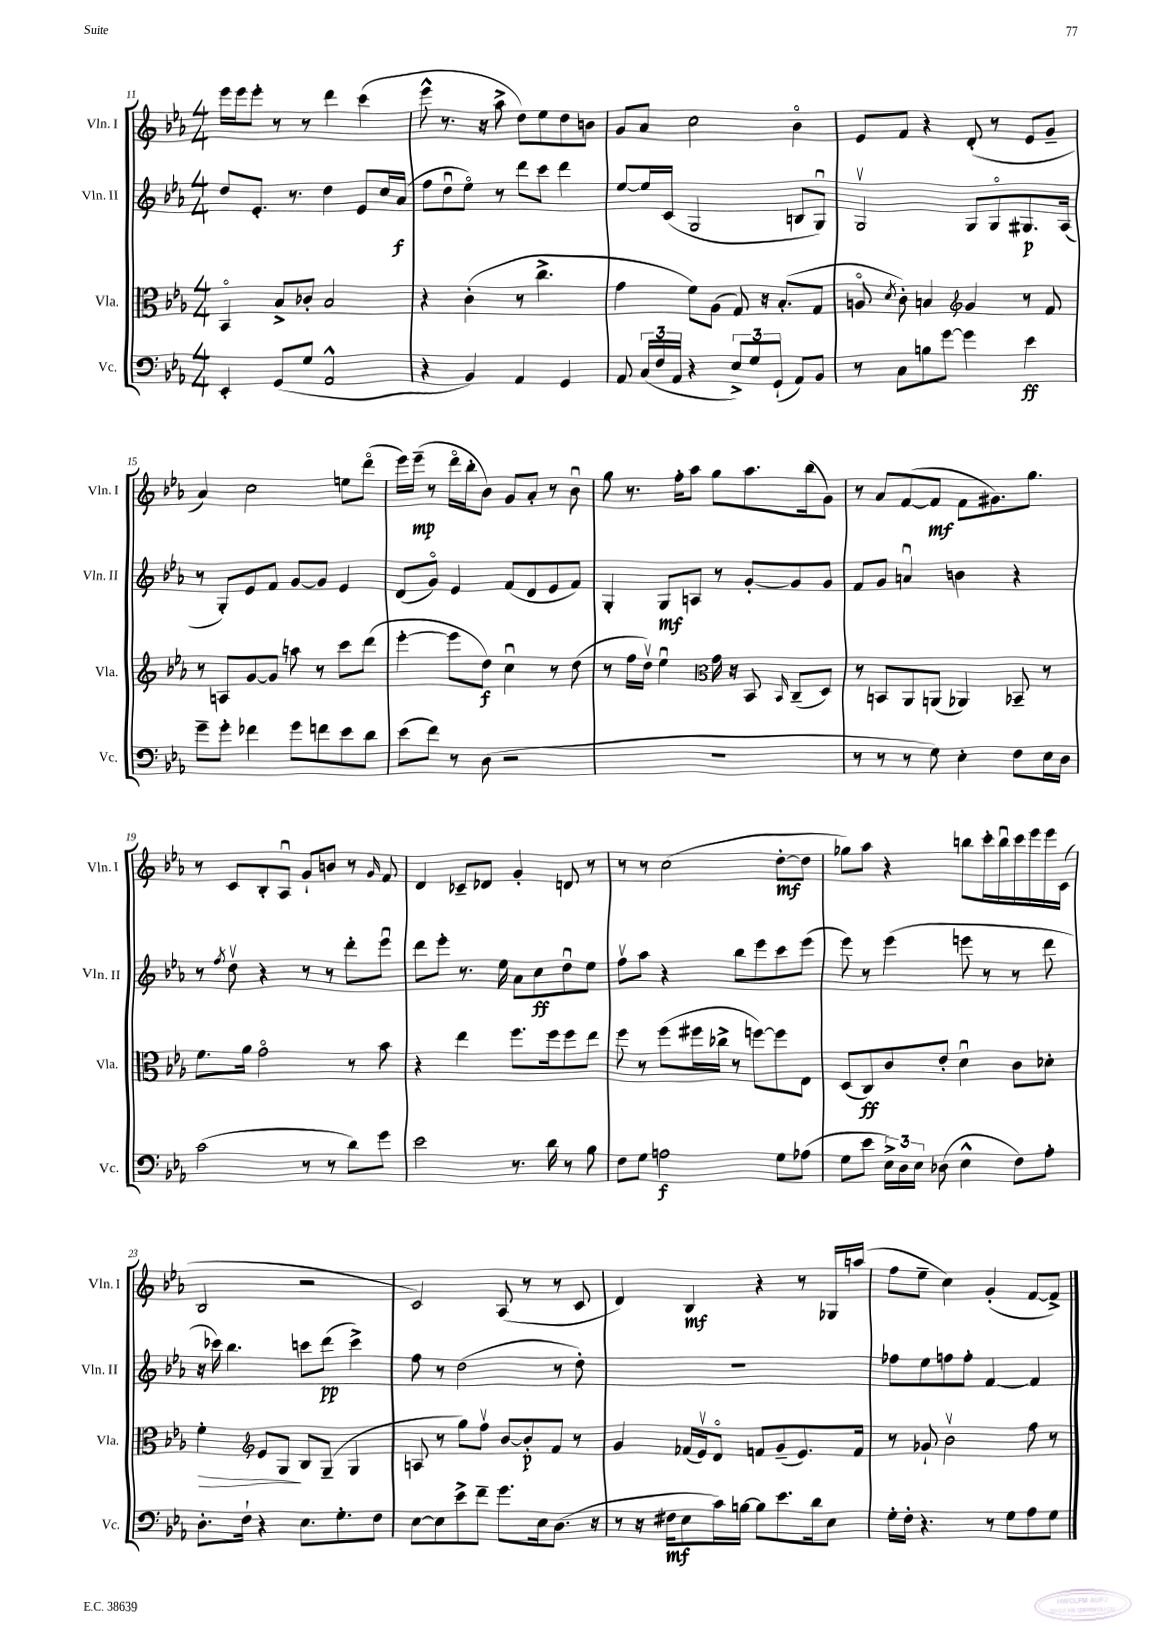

**kern	**dynam	**kern	**dynam	**kern	**dynam	**kern	**dynam
*part4	*part4	*part3	*part3	*part2	*part2	*part1	*part1
*staff4	*staff4	*staff3	*staff3	*staff2	*staff2	*staff1	*staff1
*I"Vc.	*	*I"Vla.	*	*I"Vln. II	*	*I"Vln. I	*
*I'Vc.	*	*I'Vla.	*	*I'Vln. II	*	*I'Vln. I	*
*clefF4	*	*clefC3	*	*clefG2	*	*clefG2	*
*k[b-e-a-]	*	*k[b-e-a-]	*	*k[b-e-a-]	*	*k[b-e-a-]	*
*M4/4	*	*M4/4	*	*M4/4	*	*M4/4	*
=11	=11	=11	=11	=11	=11	=11	=11
4EE-'/	.	4BB-/	.	8dd/L	.	16eee-\LL	.
.	.	.	.	.	.	16eee-\J	.
.	.	.	.	8.e-'/J	.	8eee-'\J	.
(8GG/L	.	8B-^/L	.	.	.	8r	.
.	.	.	.	8.r	.	.	.
8G/J	.	8c-X'/J	.	.	.	8r	.
2AA-^^/	.	2B-/	.	4dd\	.	4ddd\	.
.	.	.	.	8e-/L	.	(4ccc\	.
.	.	.	.	16cc/L	.	.	.
.	.	.	.	(16a-/JJ	f	.	.
=12	=12	=12	=12	=12	=12	=12	=12
4r	.	4r	.	8ff\L	.	8eee-^^\	.
.	.	.	.	8ddu\	.	8.r	.
4BB-/)	.	(4c'\	.	8ee-\J)	.	.	.
.	.	.	.	.	.	16r	.
.	.	.	.	8r	.	8aa-^\	.
4AA-/	.	8r	.	8ddd\L	.	8dd\L)	.
.	.	4.cc^\	.	8ccc\J	.	8ee-\	.
4GG/	.	.	.	4ddd\	.	8dd\	.
.	.	.	.	.	.	8bn\J	.
=13	=13	=13	=13	=13	=13	=13	=13
8AA-/	.	4g\	.	[8ee-/L	.	8g/L	.
(24C/LL	.	.	.	16ee-/L]	.	8a-/J	.
24F/	.	.	.	.	.	.	.
.	.	.	.	(16c/JJ	.	.	.
24AA-/JJ	.	.	.	.	.	.	.
4r	.	8f\L)	.	2G/	.	2cc\	.
.	.	(8A-\J	.	.	.	.	.
12E-^/L)	.	8G/)	.	.	.	.	.
12G/	.	.	.	.	.	.	.
.	.	16r	.	.	.	.	.
(12GG`/J	.	.	.	.	.	.	.
.	.	(8.B-'/L	.	.	.	.	.
8AA-/L)	.	.	.	8Bn/L	.	4b-\	.
8BB-/J	.	8G/J	.	8Gu/J)	.	.	.
=14	=14	=14	=14	=14	=14	=14	=14
8r	.	8An/	.	2Gv/	.	8e-/L	.
.	.	8qd/	.	.	.	.	.
8C\L	.	8c'\)	.	.	.	8f/J	.
8Bn\	.	4Bn/	.	.	.	4r	.
[8g\J	.	.	.	.	.	.	.
*	*	*clefG2	*	*	*	*	*
4g\]	.	4g/	.	8G/L	.	(8d'/	.
.	.	.	.	8G/	.	8r	.
4e-\	ff	8r	.	8.G#X/	p	8e-/L	.
.	.	8f/	.	.	.	8g~/J	.
.	.	.	.	(16A-/Jk	.	.	.
!!LO:LB:g=z
=15	=15	=15	=15	=15	=15	=15	=15
8g~\L	.	8r	.	8r	.	4a-/)	.
8g'\J	.	8An/L	.	8G'/L)	.	.	.
4f-X\	.	[8g/	.	8e-/	.	2cc\	.
.	.	8g/J]	.	8f/J	.	.	.
8g\L	.	8aan\	.	[8g/L	.	.	.
8fn\	.	8r	.	8g/J]	.	.	.
8e-\	.	8ccc\L	.	4e-/	.	8een\L	.
8d\J	.	(8ddd\J	.	.	.	(8ddd\J	.
=16	=16	=16	=16	=16	=16	=16	=16
(8e-\L	.	[4eee-'\	.	(8d/L	.	16eee-\LL)	.
.	.	.	.	.	.	(16eee-~\JJ	mp
8f\J)	.	.	.	8g/J)	.	8r	.
8r	.	8eee-\L]	.	4e-/	.	16ddd\LL	.
.	.	.	.	.	.	16bb-'\J	.
(8D\	.	8dd\J)	f	.	.	8b-\J)	.
2r	.	4ccu\	.	(8f/L	.	8g/L	.
.	.	.	.	8d/	.	8a-'/J	.
.	.	8r	.	8e-/	.	8r	.
.	.	(8dd\	.	8f/J)	.	8b-u\	.
=17	=17	=17	=17	=17	=17	=17	=17
1r	.	8r	.	4G'/	.	8gg\	.
.	.	16ff\LL	.	.	.	8.r	.
.	.	16ddv\JJ)	.	.	.	.	.
.	.	4ee-u\	.	8G/L	mf	.	.
.	.	.	.	.	.	16ff'\KL	.
.	.	.	.	8An/J	.	8aa-\J	.
*	*	*clefC3	*	*	*	*	*
.	.	16g\	.	8r	.	8gg\L	.
.	.	16r	.	.	.	.	.
.	.	8BB-/	.	[8g'/L	.	8.aa-\	.
.	.	16qqBB-/	.	.	.	.	.
.	.	(8C~/L	.	8g/]	.	.	.
.	.	.	.	.	.	(16bb-\k	.
.	.	8D/J)	.	8g/J	.	8g\J)	.
=18	=18	=18	=18	=18	=18	=18	=18
8r	.	8r	.	8f/L	.	8r	.
8r	.	8BBn/L	.	8g/J	.	8a-/L	.
8r	.	8AA-/	.	4anu/	.	([8f/	.
8G\)	.	(8AAn/J	.	.	.	8f/J]	mf
4E-'\	.	4AA-X/)	.	4bn\	.	8f\L	.
.	.	.	.	.	.	8.g#X\)	.
8F\L	.	8BB-X~/	.	4r	.	.	.
.	.	.	.	.	.	8.gg\J	.
16E-\L	.	8r	.	.	.	.	.
16D\JJ	.	.	.	.	.	.	.
!!LO:LB:g=z
=19	=19	=19	=19	=19	=19	=19	=19
(2c\	.	8.f\L	.	8r	.	8r	.
.	.	.	.	8qff/	.	.	.
.	.	.	.	8ddv\	.	8c/L	.
.	.	16a-\Jk	.	.	.	.	.
.	.	2g\	.	4r	.	8B-'/	.
.	.	.	.	.	.	8A-u/J	.
8r	.	.	.	8r	.	8g`/L	.
8r	.	.	.	8r	.	8bn/J	.
8d\L)	.	8r	.	8ddd'\L	.	8r	.
.	.	.	.	.	.	16qqg/	.
8g\J	.	8b-\	.	8eee-u\J	.	8f/	.
=20	=20	=20	=20	=20	=20	=20	=20
2e-\	.	4r	.	8ddd\L	.	4d/	.
.	.	.	.	8eee-'\J	.	.	.
.	.	4ee-\	.	8.r	.	8c-X~/L	.
.	.	.	.	.	.	8d-X/J	.
.	.	.	.	16ee-\	.	.	.
8.r	.	8.ff\L	.	8a-\L	.	4g'/	.
.	.	.	.	8cc\	ff	.	.
16d\	.	16ff\k	.	.	.	.	.
8r	.	8ff\	.	8ddu\	.	8dn/	.
8B-\	.	8ee-\J	.	8ee-\J	.	8r	.
=21	=21	=21	=21	=21	=21	=21	=21
8F\L	.	8ff\	.	8ffv\L	.	8r	.
8G\J	.	8r	.	8aa-\J	.	8r	.
2An\	f	(8ff\L	.	4r	.	(2cc\	.
.	.	16ff#X\L	.	.	.	.	.
.	.	16cc-X^\JJ	.	.	.	.	.
.	.	8r	.	8bb-\L	.	.	.
.	.	[8ffn\L)	.	8eee-\	.	.	.
8G\L	.	8ff\]	.	8ccc\	.	[8dd'\L	mf
(8A-X\J	.	8E-\J	.	(8eee-\J	.	8dd\J]	.
=22	=22	=22	=22	=22	=22	=22	=22
8G\L	.	(8D/L	.	8eee-\)	.	8gg-X\L)	.
8e-\J	.	8C/)	ff	8r	.	8aa-\J	.
24E-^\LL)	.	8c/	.	(4eee-\	.	4r	.
24D\	.	.	.	.	.	.	.
24E-\JJ	.	.	.	.	.	.	.
(8D-X\	.	8e-'/J	.	.	.	.	.
4E-^^\	.	4du\	.	8eeen\	.	8bbn\L	.
.	.	.	.	8r	.	16ccc'\L	.
.	.	.	.	.	.	16bbu\	.
8F\L)	.	8c\L	.	8r	.	16ccc\	.
.	.	.	.	.	.	16eee-\	.
8A-'\J	.	8d-X'\J	.	8ddd\	.	16eee-\	.
.	.	.	.	.	.	(16c\JJ	.
!!LO:LB:g=z
=23	=23	=23	=23	=23	=23	=23	=23
!	!	!	!LO:HP:b	!	!	!	!
8.D'\L	.	4f'\	>	16r	.	2B-/	.
.	.	.	.	16ccc-X\)	.	.	.
.	.	.	.	4.bb-\	.	.	.
16F`\Jk	.	.	.	.	.	.	.
*	*	*clefG2	*	*	*	*	*
4r	.	8e-/L	.	.	.	.	.
.	.	8G/J	.	.	.	.	.
8.E-\L	.	8B-/L	]	8cccn\L	.	2r	.
.	.	(8G~/J	.	(8ddd\J	pp	.	.
8.G'\	.	.	.	.	.	.	.
.	.	4G/	.	4ccc^\)	.	.	.
8F\J	.	.	.	.	.	.	.
=24	=24	=24	=24	=24	=24	=24	=24
[8E-\L	.	8An/	.	8ff\	.	2c/)	.
8E-\]	.	8r	.	8r	.	.	.
8e-^\	.	8gg\L)	.	(2dd\	.	.	.
8f~\J	.	8ffv\J	.	.	.	.	.
8.g\L	.	[8b-/L	.	.	.	(8A-/	.
.	.	8b-'/]	p	.	.	8r	.
16E-\k	.	.	.	.	.	.	.
(8.D\J	.	8f/J	.	8r	.	8r	.
.	.	8r	.	8dd'\)	.	8c/	.
16r	.	.	.	.	.	.	.
=25	=25	=25	=25	=25	=25	=25	=25
8r	.	4g/	.	1r	.	4d/)	.
16r	.	.	.	.	.	.	.
16F#X\KL	mf	.	.	.	.	.	.
8E-\	.	(16f-X/LL	.	.	.	4B-/	mf
.	.	16e-v/J)	.	.	.	.	.
16c\L)	.	8d/J	.	.	.	.	.
[16Bn\JJ	.	.	.	.	.	.	.
8B\L]	.	8fn/L	.	.	.	4r	.
8.e-\	.	(8g~/	.	.	.	.	.
.	.	8.e-/)	.	.	.	8r	.
16d\k	.	.	.	.	.	.	.
8E-\J	.	.	.	.	.	16G-X/LL	.
.	.	16f/Jk	.	.	.	(16aan/JJ	.
=26	=26	=26	=26	=26	=26	=26	=26
16G'\LL	.	8r	.	8ff-X\L	.	8ff\L	.
16F'\JJ	.	.	.	.	.	.	.
4.r	.	8g-X`/	.	8ee-\	.	8ee-~\J	.
.	.	2b-v\	.	8ffn\	.	4cc\)	.
.	.	.	.	8ff'\J	.	.	.
8r	.	.	.	[4f/	.	(4g'/	.
8G\L	.	.	.	.	.	.	.
8A-\	.	8ff\	.	4f/]	.	[8f/L	.
8G\J	.	8r	.	.	.	8f^/J])	.
==	==	==	==	==	==	==	==
*-	*-	*-	*-	*-	*-	*-	*-
